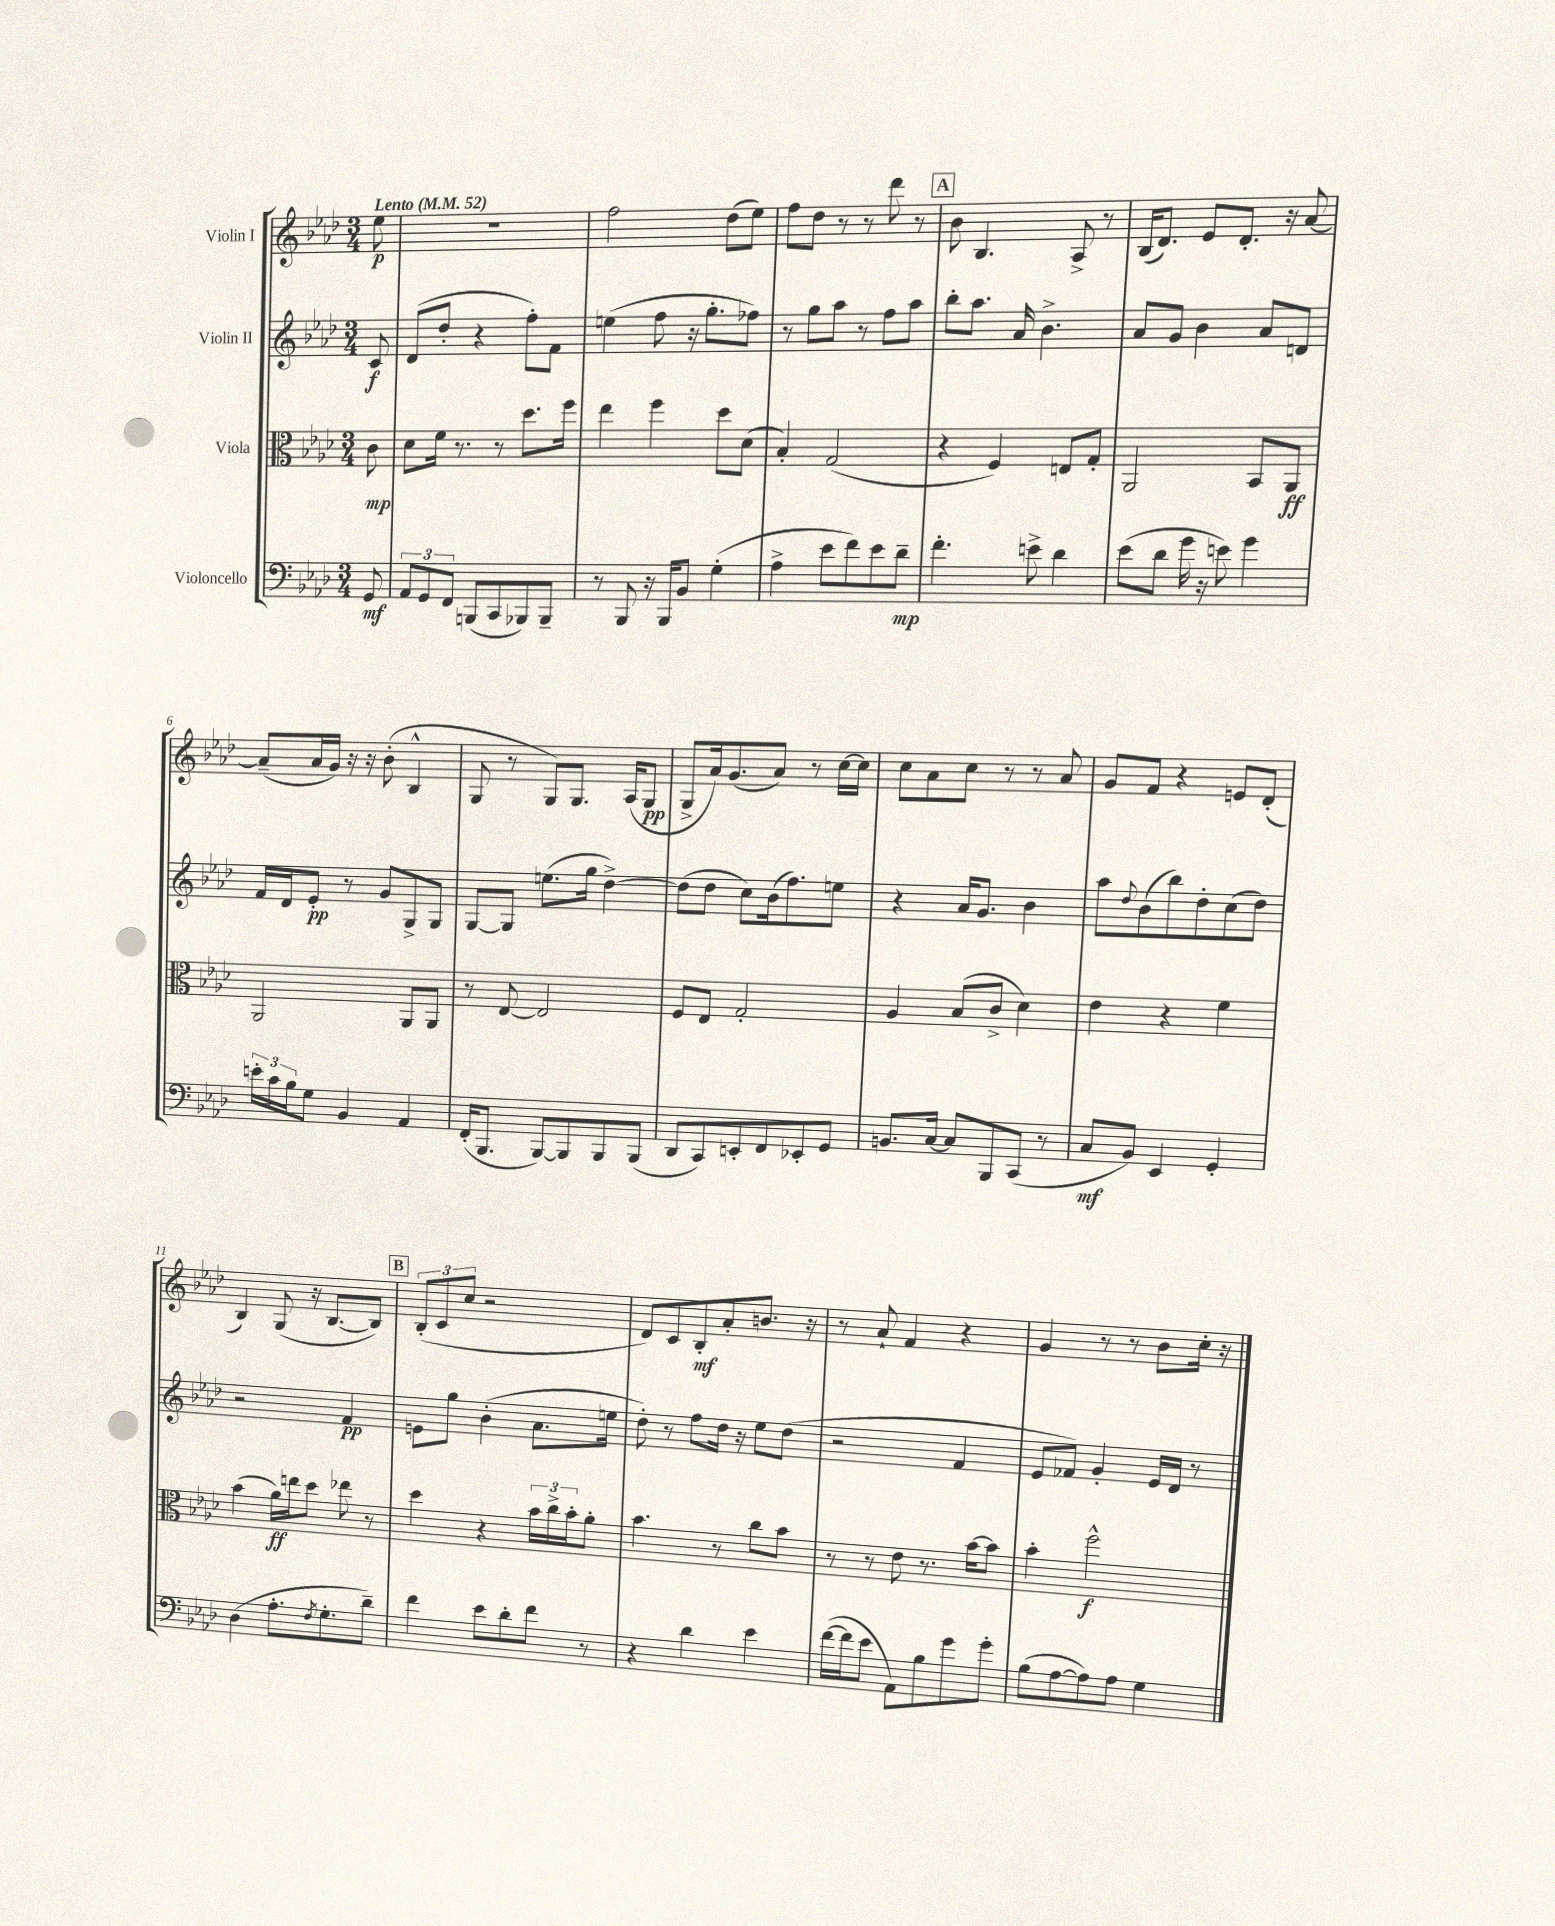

**kern	**dynam	**kern	**dynam	**kern	**dynam	**kern	**dynam
*part4	*part4	*part3	*part3	*part2	*part2	*part1	*part1
*staff4	*staff4	*staff3	*staff3	*staff2	*staff2	*staff1	*staff1
*I"Violoncello	*	*I"Viola	*	*I"Violin II	*	*I"Violin I	*
*clefF4	*	*clefC3	*	*clefG2	*	*clefG2	*
*k[b-e-a-d-]	*	*k[b-e-a-d-]	*	*k[b-e-a-d-]	*	*k[b-e-a-d-]	*
*M3/4	*	*M3/4	*	*M3/4	*	*M3/4	*
*MM52	*	*MM52	*	*MM52	*	*MM52	*
=	=	=	=	=	=	=	=
!	!	!	!	!	!	!LO:TX:a:B:t=Lento	!
8GG/	mf	8c\	mp	8c/	f	8ee-\	p
=1	=1	=1	=1	=1	=1	=1	=1
12AA-/L	.	8d-\L	.	(8d-/L	.	2.r	.
12GG/	.	.	.	.	.	.	.
.	.	16f\Jk	.	8dd-'/J	.	.	.
12FF/J	.	.	.	.	.	.	.
.	.	8.r	.	.	.	.	.
(8BBBn/L	.	.	.	4r	.	.	.
8CC/	.	8r	.	.	.	.	.
8BBB-X/)	.	8.dd-\L	.	8ff'\L)	.	.	.
8BBB-~/J	.	.	.	8f\J	.	.	.
.	.	16ff\Jk	.	.	.	.	.
=2	=2	=2	=2	=2	=2	=2	=2
8r	.	4ee-\	.	(4een\	.	2ff\	.
8BBB-/	.	.	.	.	.	.	.
16r	.	4ff\	.	8ff\	.	.	.
16BBB-/KL	.	.	.	.	.	.	.
8BB-/J	.	.	.	16r	.	.	.
.	.	.	.	8.gg'\L	.	.	.
(4G'\	.	8dd-\L	.	.	.	(8dd-\L	.
.	.	(8d-\J	.	8ff-X\J)	.	8ee-\J)	.
=3	=3	=3	=3	=3	=3	=3	=3
4A-^\	.	4B-'/)	.	8r	.	8ff\L	.
.	.	.	.	8gg\L	.	8dd-\J	.
8e-\L	.	(2G/	.	8aa-\J	.	8r	.
8f\)	.	.	.	8r	.	8r	.
8e-\	.	.	.	8ff\L	.	8ddd-\	.
8d-~\J	mp	.	.	8aa-\J	.	8r	.
!!LO:REH:place=s1:t=A
=4	=4	=4	=4	=4	=4	=4	=4
4.f'\	.	4r	.	8bb-'\L	.	8b-\	.
.	.	.	.	8.aa-\J	.	4.B-/	.
.	.	4F/)	.	.	.	.	.
.	.	.	.	16a-/	.	.	.
8en^\	.	.	.	4.b-^\	.	.	.
4d-\	.	8En/L	.	.	.	8A-^/	.
.	.	8G'/J	.	.	.	8r	.
=5	=5	=5	=5	=5	=5	=5	=5
(8e-\L	.	2AA-/	.	8a-/L	.	(16B-/KL	.
.	.	.	.	.	.	8.d-/J)	.
8d-\J	.	.	.	8g/J	.	.	.
16g\	.	.	.	4b-\	.	8e-/L	.
16r	.	.	.	.	.	.	.
8en\)	.	.	.	.	.	8.d-'/J	.
4g\	.	8BB-/L	.	8a-/L	.	.	.
.	.	.	.	.	.	16r	.
.	.	8AA-/J	ff	8dn/J	.	[8a-/	.
!!LO:LB:g=z
=6	=6	=6	=6	=6	=6	=6	=6
24en'\LL	.	2AA-/	.	16f/LL	.	(8a-~/L]	.
24c\	.	.	.	.	.	.	.
.	.	.	.	16d-/J	.	.	.
24B-\J	.	.	.	.	.	.	.
8G\J	.	.	.	8e-'/J	pp	16a-/L	.
.	.	.	.	.	.	16g/JJ)	.
4BB-/	.	.	.	8r	.	16r	.
.	.	.	.	.	.	16r	.
.	.	.	.	8g/L	.	(8b-'\	.
4AA-/	.	8AA-/L	.	8G^/	.	4B-^^/	.
.	.	8AA-/J	.	8G/J	.	.	.
=7	=7	=7	=7	=7	=7	=7	=7
(16FF'/KL	.	8r	.	[8G/L	.	8G/	.
8.BBB-/J	.	.	.	.	.	.	.
.	.	[8E-/	.	8G/J]	.	8r	.
[8BBB-/L)	.	2E-/]	.	(8.een\L	.	8G/L)	.
8BBB-/]	.	.	.	.	.	8.G/J	.
.	.	.	.	16gg\Jk	.	.	.
8BBB-/	.	.	.	[4dd-^\)	.	.	.
.	.	.	.	.	.	(16A-/KL	.
(8BBB-/J	.	.	.	.	.	8G/J	pp
=8	=8	=8	=8	=8	=8	=8	=8
8DD-/L	.	8F/L	.	(8dd-\L]	.	8G^/L	.
8CC/)	.	8E-/J	.	8dd-\J	.	16a-/k)	.
.	.	.	.	.	.	(8.g/	.
8EEn'/	.	2G'/	.	8cc\L)	.	.	.
8FF/	.	.	.	(16b-\k	.	8a-/J)	.
.	.	.	.	8.ff\)	.	.	.
8EE-X'/	.	.	.	.	.	8r	.
8GG/J	.	.	.	8een\J	.	[16cc\LL	.
.	.	.	.	.	.	16cc\JJ]	.
=9	=9	=9	=9	=9	=9	=9	=9
8.BBn/L	.	4A-/	.	4r	.	8cc\L	.
.	.	.	.	.	.	8a-\	.
[16C/Jk	.	.	.	.	.	.	.
8C/L]	.	(8B-/L	.	16a-/KL	.	8cc\J	.
.	.	.	.	8.g/J	.	.	.
8BBB-/	.	8c^/J	.	.	.	8r	.
(8CC/J	.	4d-\)	.	4b-\	.	8r	.
8r	.	.	.	.	.	8a-/	.
=10	=10	=10	=10	=10	=10	=10	=10
8C/L	mf	4e-\	.	8aa-\L	.	8g/L	.
.	.	.	.	8qqdd-/	.	.	.
8BB-/J)	.	.	.	(8b-\	.	8f/J	.
4EE-/	.	4r	.	8bb-\)	.	4r	.
.	.	.	.	8dd-'\	.	.	.
4GG'/	.	4f\	.	(8cc\	.	8en/L	.
.	.	.	.	8dd-\J)	.	(8d-'/J	.
!!LO:LB:g=z
=11	=11	=11	=11	=11	=11	=11	=11
(4D-\	.	(4b-\	.	2r	.	4B-/)	.
8.A-'\L	.	16a-\LL)	ff	.	.	(8G/	.
.	.	16een\J	.	.	.	.	.
.	.	8dd-\J	.	.	.	16r	.
8qF/	.	.	.	.	.	.	.
8.G'\	.	.	.	.	.	[8.B-/L	.
.	.	8ee-X\	.	4f/	pp	.	.
8d-~\J)	.	8r	.	.	.	8B-/J])	.
!!LO:REH:place=s1:t=B
=12	=12	=12	=12	=12	=12	=12	=12
4f\	.	4dd-\	.	8en\L	.	(12B-'/L	.
.	.	.	.	.	.	12c/	.
.	.	.	.	8gg\J	.	.	.
.	.	.	.	.	.	12cc/J	.
8e-\L	.	4r	.	(4b-'\	.	2r	.
8d-'\	.	.	.	.	.	.	.
8f\J	.	24b-\LL	.	8.a-\L	.	.	.
.	.	24cc^\	.	.	.	.	.
.	.	24b-'\J	.	.	.	.	.
8r	.	8a-'\J	.	.	.	.	.
.	.	.	.	16een\Jk	.	.	.
=13	=13	=13	=13	=13	=13	=13	=13
4r	.	4.b-\	.	8dd-'\)	.	8d-/L)	.
.	.	.	.	8r	.	8c/	.
4d-\	.	.	.	8ff\L	.	8B-'/	mf
.	.	8r	.	16dd-\Jk	.	8a-'/	.
.	.	.	.	16r	.	.	.
4e-\	.	8cc\L	.	8ee-\L	.	8.bn/J	.
.	.	8b-\J	.	(8dd-\J	.	.	.
.	.	.	.	.	.	16r	.
=14	=14	=14	=14	=14	=14	=14	=14
([16f\LL	.	8r	.	2r	.	8r	.
16f\J]	.	.	.	.	.	.	.
8e-\J	.	8r	.	.	.	8a-`/	.
8AA-\L)	.	8e-\	.	.	.	4f/	.
8B-\	.	8.r	.	.	.	.	.
8g\	.	.	.	4f/	.	4r	.
.	.	[16b-\KL	.	.	.	.	.
8g'\J	.	8b-\J]	.	.	.	.	.
=15	=15	=15	=15	=15	=15	=15	=15
(8B-\L	.	4b-'\	.	8e-/L	.	4g/	.
[8A-\	.	.	.	8f-X/J)	.	.	.
8A-\])	.	2ff^^\	f	4g'/	.	8r	.
8A-\J	.	.	.	.	.	8r	.
4G\	.	.	.	16e-/LL	.	8b-\L	.
.	.	.	.	16d-/JJ	.	.	.
.	.	.	.	8r	.	16cc'\Jk	.
.	.	.	.	.	.	16r	.
==	==	==	==	==	==	==	==
*-	*-	*-	*-	*-	*-	*-	*-
